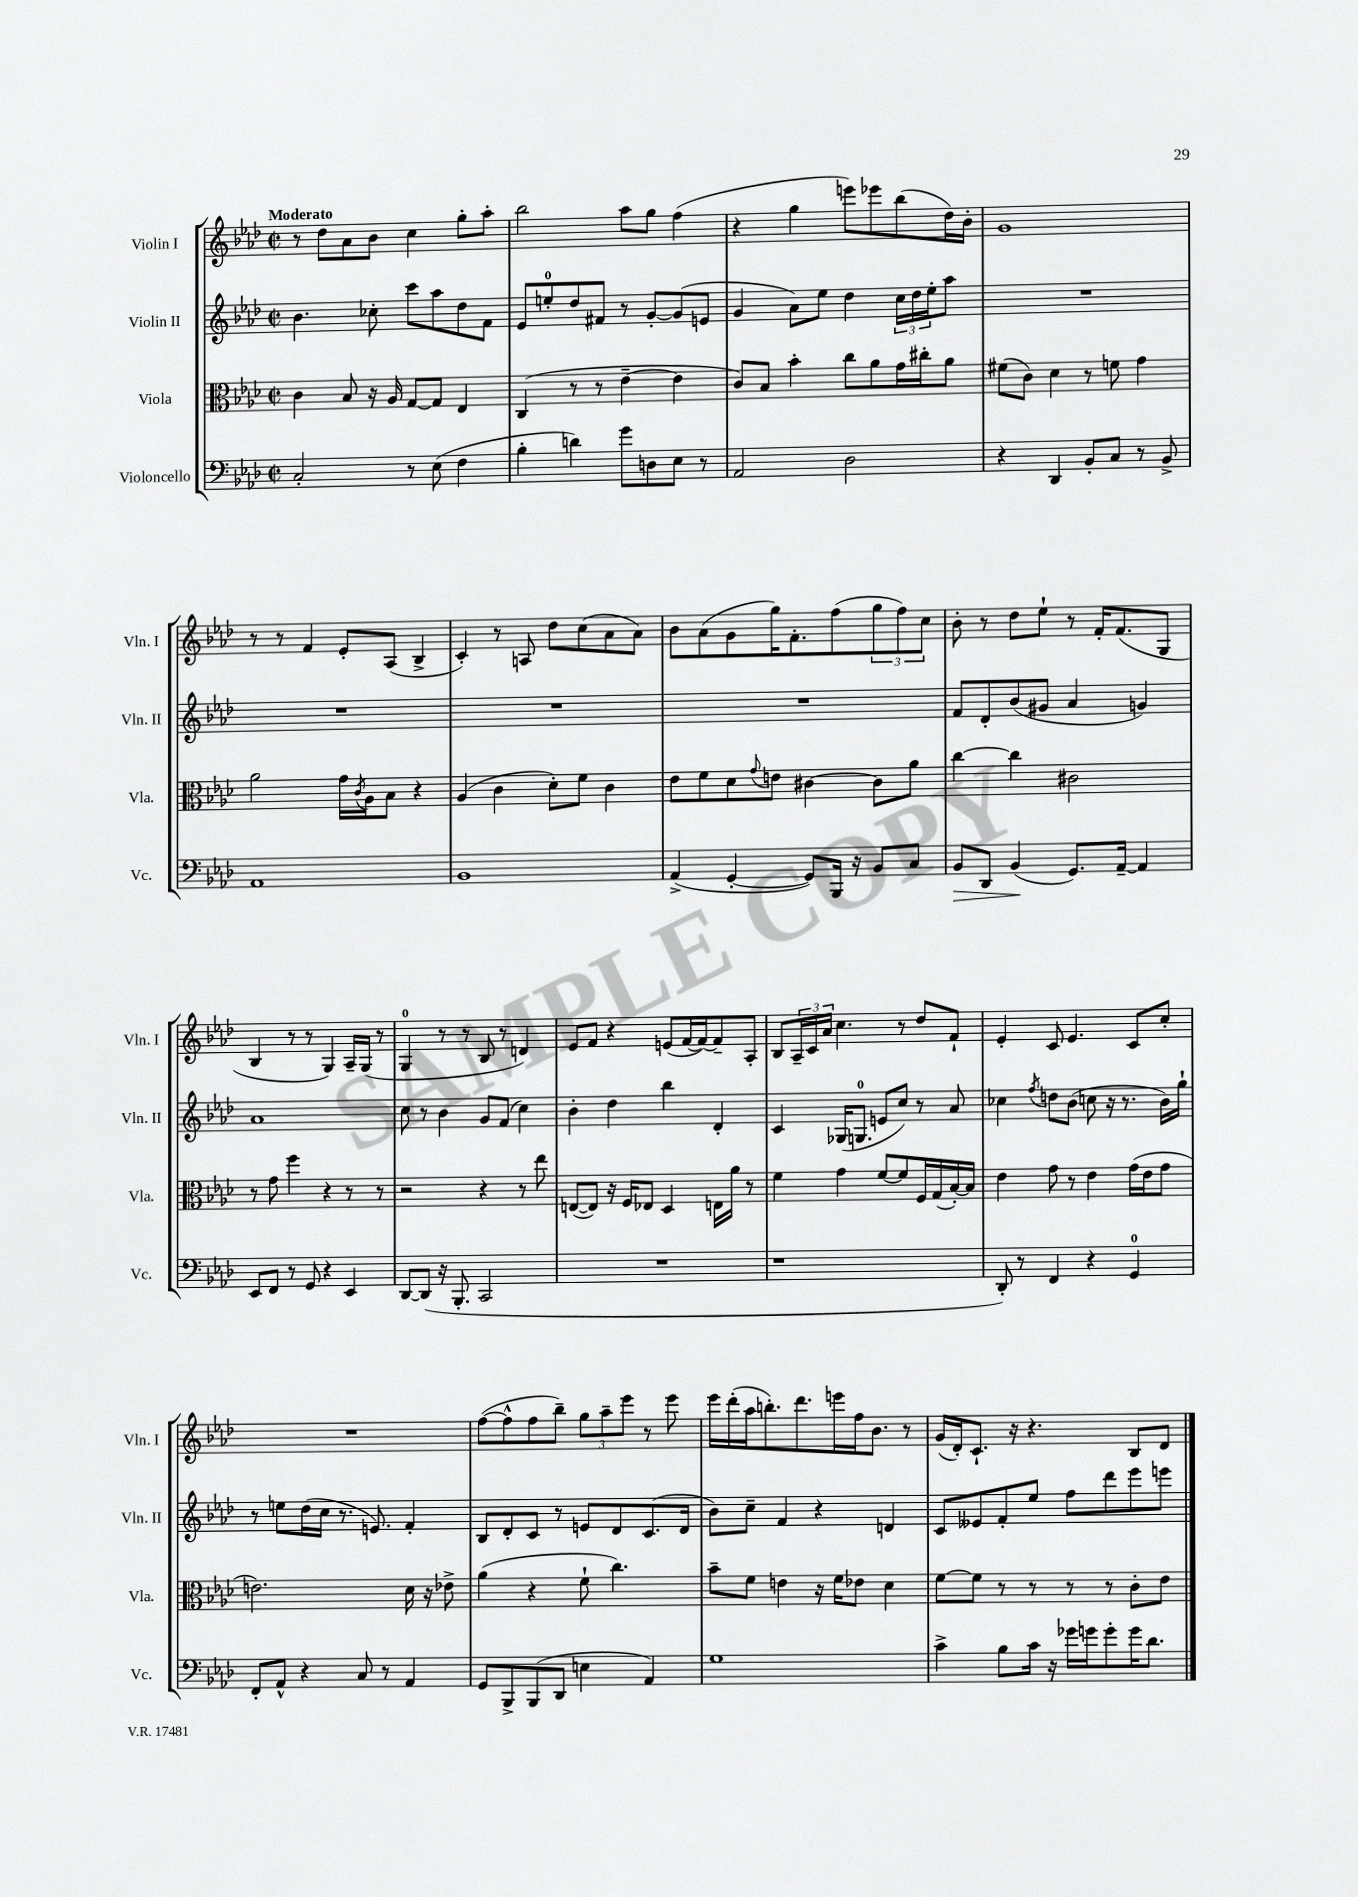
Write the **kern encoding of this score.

**kern	**dynam	**kern	**kern	**kern
*part4	*part4	*part3	*part2	*part1
*staff4	*staff4	*staff3	*staff2	*staff1
*I"Violoncello	*	*I"Viola	*I"Violin II	*I"Violin I
*I'Vc.	*	*I'Vla.	*I'Vln. II	*I'Vln. I
*clefF4	*	*clefC3	*clefG2	*clefG2
*k[b-e-a-d-]	*	*k[b-e-a-d-]	*k[b-e-a-d-]	*k[b-e-a-d-]
*M2/2	*	*M2/2	*M2/2	*M2/2
*met(c|)	*	*met(c|)	*met(c|)	*met(c|)
=1	=1	=1	=1	=1
!	!	!	!	!LO:TX:a:B:t=Moderato
2C'/	.	4c\	4.b-\	8r
.	.	.	.	8dd-\L
.	.	8B-/	.	8a-\
.	.	16r	8cc-X'\	8b-\J
.	.	16A-/	.	.
8r	.	[8G/L	8ccc\L	4cc\
(8E-\	.	8G/J]	8aa-\	.
4F\	.	4E-/	8dd-\	8gg'\L
.	.	.	8f\J	8aa-'\J
=2	=2	=2	=2	=2
4B-'\	.	(4C/	8e-/L	2bb-\
.	.	.	8een'/	.
4dn\)	.	8r	8dd-/	.
.	.	8r	8f#X/J	.
8g\L	.	[4e-~\	8r	8aa-\L
8Dn\	.	.	[8g'/L	8gg\J
8E-\J	.	4e-\]	(8g/]	(4ff\
8r	.	.	8en/J	.
=3	=3	=3	=3	=3
2AA-/	.	8c/L)	4g/	4r
.	.	8B-/J	.	.
.	.	4b-'\	8a-\L)	4gg\
.	.	.	8ee-\J	.
2D-\	.	8cc\L	4dd-\	8eeen\L)
.	.	8a-\	.	8eee-X\
.	.	16g\L	24cc\LL	(8bb-\
.	.	.	24dd-\	.
.	.	16cc#X'\J	.	.
.	.	.	24ee-'\J	.
.	.	8a-\J	8aa-\J	16dd-\L)
.	.	.	.	16b-'\JJ
=4	=4	=4	=4	=4
4r	.	(8f#X\L	1r	1g
.	.	8c\J)	.	.
4DD-/	.	4d-\	.	.
8BB-'/L	.	8r	.	.
8C/J	.	8fn\	.	.
8r	.	4g\	.	.
8BB-^/	.	.	.	.
!!LO:LB:g=z
=5	=5	=5	=5	=5
1AA-	.	2a-\	1r	8r
.	.	.	.	8r
.	.	.	.	4f/
.	.	16g\LL	.	8e-'/L
.	.	8qc/	.	.
.	.	16A-\J	.	.
.	.	8B-\J	.	(8A-/J
.	.	4r	.	4B-^/
=6	=6	=6	=6	=6
1BB-	.	(4A-/	1r	4c'/)
.	.	4c\	.	8r
.	.	.	.	8An/
.	.	8d-'\L)	.	8dd-\L
.	.	8f\J	.	(8cc\
.	.	4c\	.	8a-\
.	.	.	.	8a-\J)
=7	=7	=7	=7	=7
(4AA-^/	.	8e-\L	1r	8b-\L
.	.	8f\	.	(8a-\
[4GG'/	.	8d-\	.	8g\
.	.	8qqg/	.	.
.	.	8en\J	.	16gg\K)
.	.	.	.	8.f'\
8GG/L])	.	[4c#X\	.	.
16BBB-/Jk	.	.	.	(8ff\
16r	.	.	.	.
8BB-/L	.	8c#\L]	.	12gg\
.	.	.	.	12ff\)
8C/J	.	8a-\J	.	.
.	.	.	.	12cc\J
=8	=8	=8	=8	=8
!	!LO:HP:b	!	!	!
8BB-/L	>	[4cc\	8f/L	8b-'\
8DD-/J	.	.	8d-'/	8r
(4BB-/	.	4cc\]	(8b-/	8dd-\L
.	.	.	8g#X/J	8ee-`\J
8.GG/L)	]	2c#X\	4a-/	8r
.	.	.	.	16f'/KL
[16AA-~/Jk	.	.	.	(8.f/
4AA-/]	.	.	4gn/)	.
.	.	.	.	8G/J
!!LO:LB:g=z
=9	=9	=9	=9	=9
8EE-/L	.	8r	1a-	4B-/
8FF/J	.	8g\	.	.
8r	.	4ff\	.	8r
8GG/	.	.	.	8r
4r	.	4r	.	4G/)
4EE-/	.	8r	.	16A-~/LL
.	.	.	.	(16G/JJ
.	.	8r	.	8r
=10	=10	=10	=10	=10
[8DD-/L	.	2r	8cc\	4G/
(8DD-/J]	.	.	8r	.
16r	.	.	4b-\	8r
8.BBB-'/	.	.	.	.
.	.	.	.	8r
2CC/	.	4r	8g/L	8B-/
.	.	.	(8f/J	8r
.	.	8r	4cc\)	4dn/)
.	.	8ee-\	.	.
=11	=11	=11	=11	=11
1r	.	([8En/L	4b-'\	8e-/L
.	.	8E/J])	.	8f/J
.	.	16r	4dd-\	4r
.	.	16F/KL	.	.
.	.	8E-X/J	.	.
.	.	4D-/	4bb-\	(8en/L
.	.	.	.	[16f/L
.	.	.	.	16f/J_)
.	.	16En\LL	4d-'/	8f~/]
.	.	16a-\JJ	.	.
.	.	8r	.	8A-'/J
=12	=12	=12	=12	=12
1r	.	4f\	4c/	8B-/L
.	.	.	.	24A-~/L
.	.	.	.	24c/
.	.	.	.	24a-/JJ
.	.	4g\	(16G-X/KL	4.cc\
.	.	.	8.Gn/J	.
.	.	[8f/L	8en/L	.
.	.	8f/]	8cc/J)	8r
.	.	16F/L	8r	8dd-/L
.	.	(16G/	.	.
.	.	[16B-'/)	8a-/	8f`/J
.	.	16B-/JJ]	.	.
=13	=13	=13	=13	=13
8DD-'/)	.	4e-\	4cc-X\	4e-'/
8r	.	.	.	.
.	.	.	8qff/	.
4FF/	.	8g\	8ddn\L	8c/
.	.	8r	(8b-\J	4.e-/
4r	.	4e-\	8ccn\	.
.	.	.	16r	.
.	.	.	8.r	.
4GG/	.	(16g\LL	.	8c/L
.	.	16e-\J	.	.
.	.	8g\J	16b-\LL)	8cc'/J
.	.	.	16gg`\JJ	.
!!LO:LB:g=z
=14	=14	=14	=14	=14
8FF'/L	.	2.en\)	8r	1r
8AA-^^/J	.	.	8een\L	.
4r	.	.	(16dd-\L	.
.	.	.	16cc\JJ	.
.	.	.	8.r	.
8C/	.	.	.	.
.	.	.	8.en/)	.
8r	.	.	.	.
4AA-/	.	16d-\	4f'/	.
.	.	16r	.	.
.	.	8e-X^\	.	.
=15	=15	=15	=15	=15
8GG/L	.	(4a-\	8B-/L	([8ff\L
8BBB-^/	.	.	8d-'/	8ff^^\]
(8BBB-/	.	4r	8c/J	8ff\
8DD-/J	.	.	8r	8bb-~\J)
4En\	.	8f`\	8en/L	12gg\L
.	.	.	.	12aa-~\
.	.	4.cc\)	8d-/	.
.	.	.	.	12eee-\J
4AA-/)	.	.	(8.c/	8r
.	.	.	.	8eee-\
.	.	.	16d-/Jk	.
=16	=16	=16	=16	=16
1G	.	8b-~\L	8b-\L)	16eee-\LL
.	.	.	.	(16ddd-'\
.	.	8f\J	8cc~\J	16aa-\J
.	.	.	.	8.bbn'\)
.	.	4en\	4f/	.
.	.	.	.	8.ddd-\
.	.	16r	4r	.
.	.	16f\KL	.	16eeen\L
.	.	8e-X\J	.	16ff\J
.	.	.	.	8.b-\J
.	.	4d-\	4dn/	.
.	.	.	.	8r
=17	=17	=17	=17	=17
4c^\	.	[8f\L	8c/L	(16g/LL
.	.	.	.	16d-'/J)
.	.	8f\J]	8e--X/	8.c`/J
8B-\L	.	8r	8f'/	.
.	.	.	.	16r
16c\Jk	.	8r	8ee-/J	4.r
16r	.	.	.	.
16g-X\LL	.	8r	8ff\L	.
16gn\J	.	.	.	.
8g'\	.	8r	8ddd-\	.
16g\K	.	8c'\L	8eee-\	8B-/L
8.d-\J	.	.	.	.
.	.	8e-\J	8eeen\J	8d-/J
==	==	==	==	==
*-	*-	*-	*-	*-
